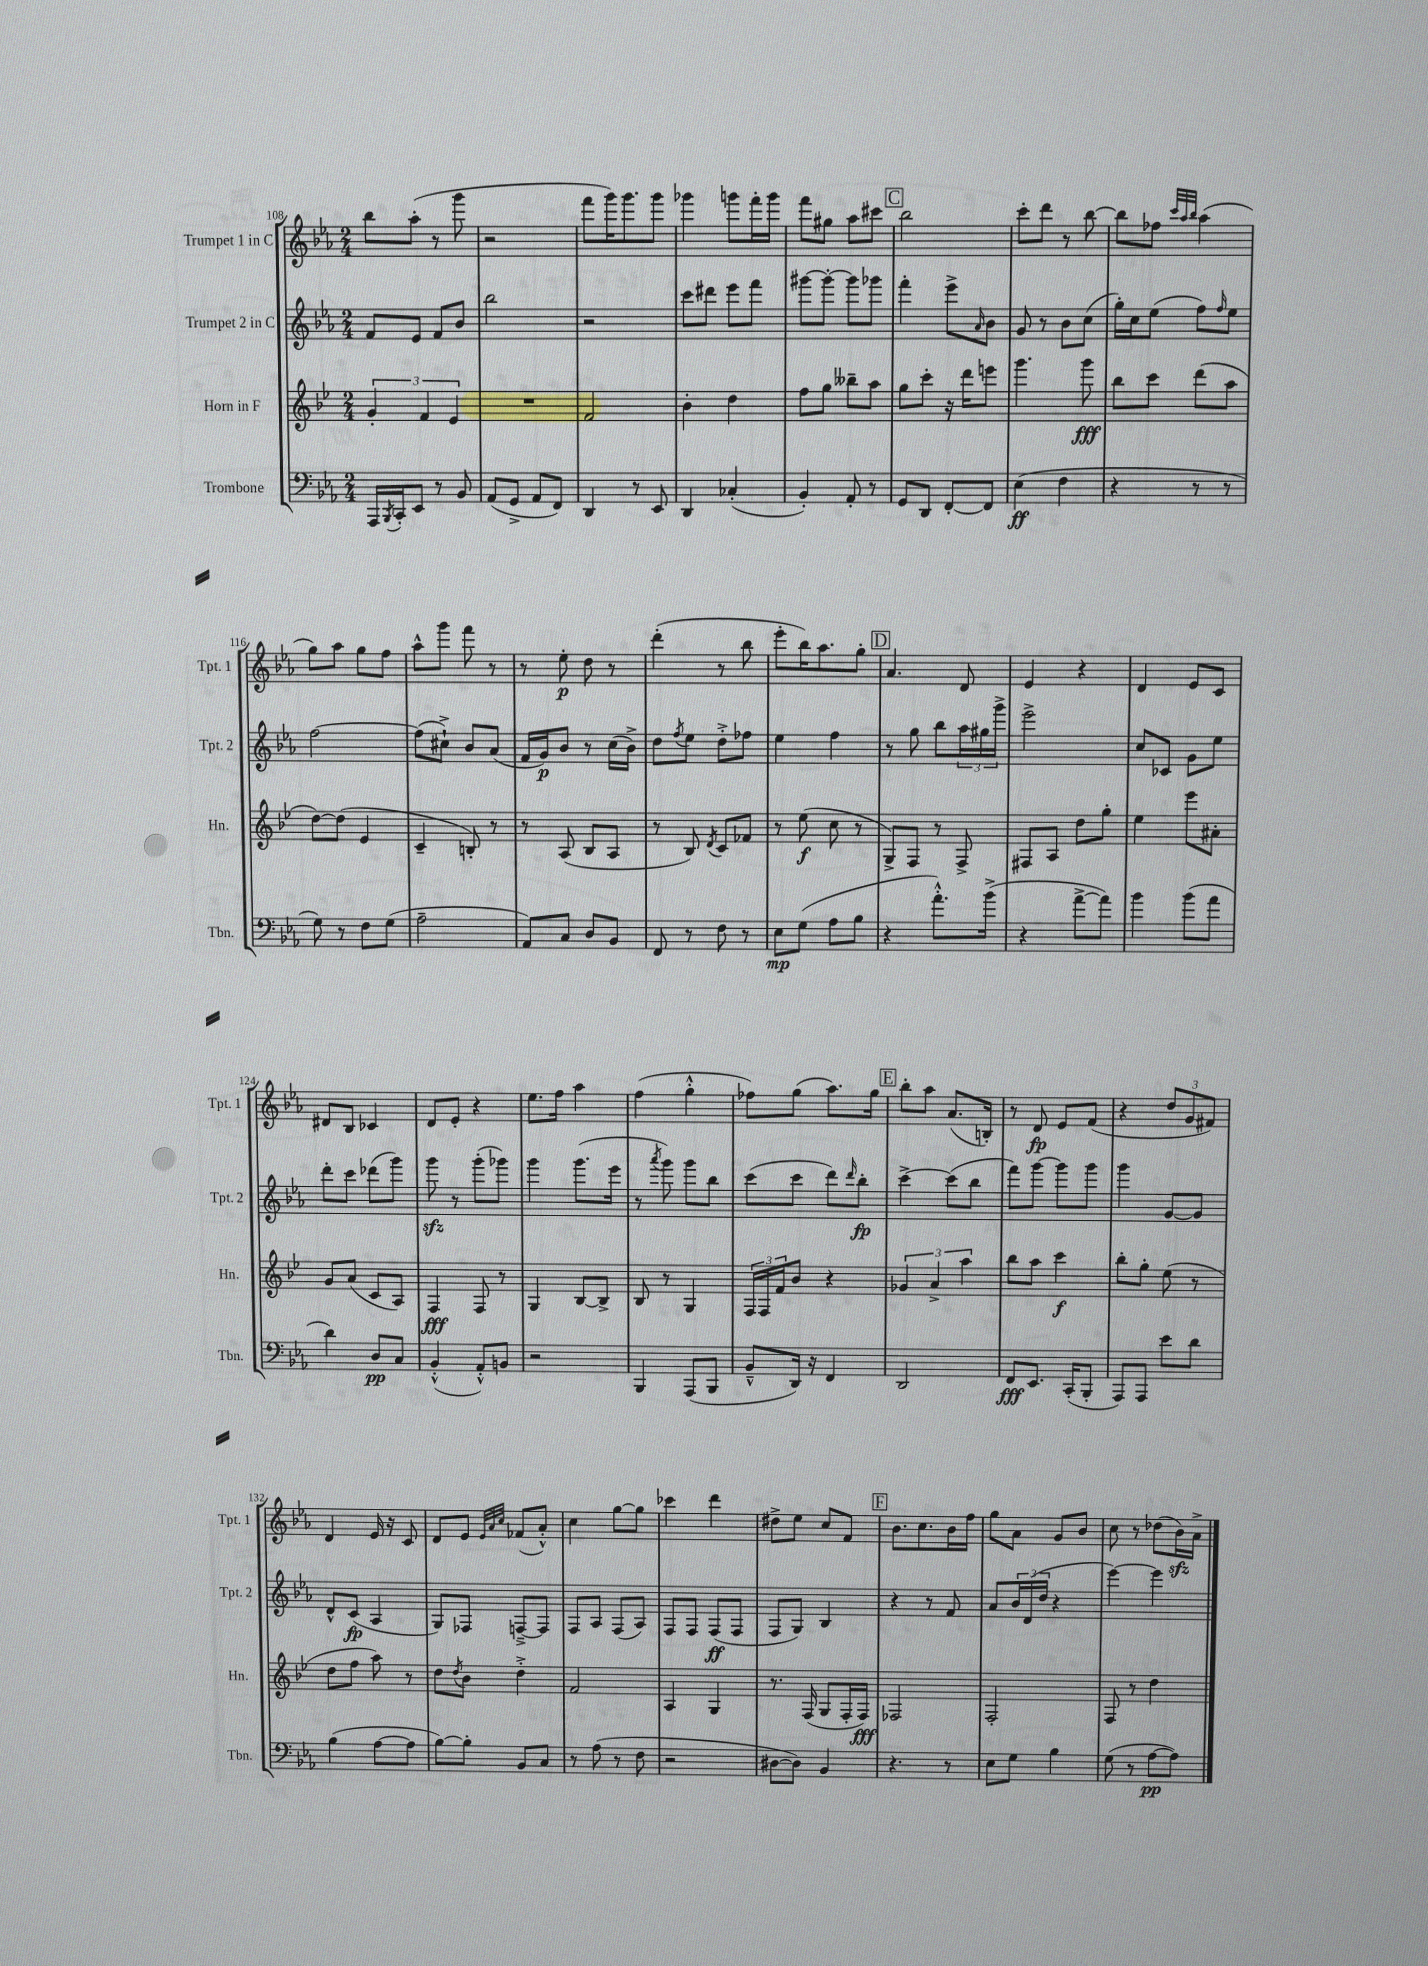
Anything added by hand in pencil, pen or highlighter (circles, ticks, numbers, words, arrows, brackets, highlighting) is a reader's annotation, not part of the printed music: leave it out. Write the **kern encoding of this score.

**kern	**kern	**kern	**kern
*staff4	*staff3	*staff2	*staff1
*clefF4	*clefG2	*clefG2	*clefG2
*k[b-e-a-]	*k[b-e-]	*k[b-e-a-]	*k[b-e-a-]
*M2/4	*M2/4	*M2/4	*M2/4
16AAA-/LL	6g'/	8f/L	8bb-\L
8qBBB-/	.	.	.
16CC'/J	.	.	.
8EE-/J	.	8e-/J	(8aa-'\J
.	6f/	.	.
8r	.	8f/L	8r
.	6e-/	.	.
8BB-/	.	8b-/J	8ggg\
=	=	=	=
(8AA-/L	2r	2bb-\	2r
8GG^/J	.	.	.
8AA-/L	.	.	.
8FF/J)	.	.	.
=	=	=	=
4DD/	2f/	2r	8fff\L
.	.	.	16ggg\K)
.	.	.	8.ggg\
8r	.	.	.
8EE-/	.	.	8ggg\J
=	=	=	=
4DD/	4b-'\	8ccc\L	4ggg-\
.	.	8ddd#\J	.
(4C-'/	4dd\	8eee-\L	8ggg\L
.	.	8fff\J	16fff'\L
.	.	.	16ggg\JJ
=	=	=	=
4BB-'/)	8ff\L	[8ggg#\L	8fff\L
.	8gg\J	8ggg#'\_J	8gg#\J
8AA-'/	8bb--~\L	8ggg#\]L	8aa-\L
8r	8aa\J	8ggg-\J	8ccc#\J
=	=	=	=
8GG/L	8gg\L	4fff'\	2bb-\
8DD/J	8ccc'\J	.	.
[8FF'/L	16r	8eee-^\L	.
.	16ddd\LK	.	.
.	.	16qqa-/	.
8FF/]J	8eee\J	8b-\J	.
=	=	=	=
(4E-\	4.ggg\	8g/	8ccc'\L
.	.	8r	8ddd\J
4F\	.	8b-\L	8r
.	8ggg\	(8cc\J	[8bb-\
=	=	=	=
4r	8bb-\L	16gg'\LL)	8bb-\]L
.	.	16cc\J	.
.	8ccc\J	(8ee-\J	8ff-\J
.	.	.	32qqccc/LLL
.	.	.	32qqaa-/
.	.	.	32qqbb-/JJJ
8r	(8ddd\L	8ff\L)	(4aa-\
.	.	16qqff/	.
8r	8aa\J	8ee-\J	.
=	=	=	=
8G\)	[8dd\L)	[2ff\	8gg\L)
8r	(8dd\]J	.	8aa-\J
8F\L	4e-/	.	8gg\L
(8G\J	.	.	8ff\J
=	=	=	=
2A-~\	4c~/	(8ff\]L	8aa-^^\L
.	.	8cc#`^\J)	8ggg\J
.	8B'/)	8b-/L	8fff\
.	8r	(8a-/J	8r
=	=	=	=
8AA-/L)	8r	16f/LL	8r
.	.	16g/J)	.
8C/J	(8A/	8b-/J	8ee-'\
8D/L	8B-/L	8r	8dd\
8BB-/J	8A/J	(16cc\LL	8r
.	.	16b-^\JJ)	.
=	=	=	=
8FF/	8r	8dd\L	(4ddd'\
.	.	8qff/	.
8r	8B-/)	8ee-\J	.
.	8qd/	.	.
8F\	8c/L	8dd'^\L	8r
8r	8f-/J	8ff-\J	8bb-\
=	=	=	=
8E-\L	8r	4ee-\	8eee-'\L
(8G\J	(8ee-\	.	16bb-\K)
.	.	.	8.aa-\
8A-\L	8cc\	4ff\	.
8B-\J	8r	.	8gg'\J
=	=	=	=
4r	8G^/L)	8r	4.a-/
.	8F/J	8gg\	.
8.a-'^^\L)	8r	8bb-\L	.
.	8F^/	24aa-\L	8d/
.	.	24gg#\	.
(16b-^\Jk	.	.	.
.	.	24ggg^\JJ	.
=	=	=	=
4r	8F#/L	2eee-^\	4e-/
.	8A/J	.	.
[8a-^\L	8dd\L	.	4r
8a-\]J)	8gg'\J	.	.
=	=	=	=
4b-\	4ee-\	8cc/L	4d/
.	.	8c-/J	.
(8b-\L	8eee-\L	8g\L	8e-/L
8a-\J	8a#'\J	8ee-\J	8c/J
=	=	=	=
4d\)	8g/L	8ddd'\L	8d#/L
.	(8a/J	8ccc\J	8B-/J
8D/L	8c/L	(8ddd-\L	4c-/
8C/J	8A/J)	8ggg\J)	.
=	=	=	=
(4BB-'^^/	4F/	8ggg\	8d/L
.	.	8r	8e-'/J
8AA-'^^/L)	8F/	(8ggg'\L	4r
8BB/J	8r	8ggg-\J)	.
=	=	=	=
2r	4G/	4ggg\	8.ee-\L
.	.	.	16ff\Jk
.	[8B-/L	(8.ggg\L	4aa-\
.	8B-^/]J	.	.
.	.	16eee-\Jk	.
=	=	=	=
4BBB-/	8B-/	8r	(4ff\
.	.	8qaaa-/	.
.	8r	8ggg\)	.
(8AAA-/L	4G/	8ggg\L	4gg'^^\
8BBB-/J	.	8bb-\J	.
=	=	=	=
8BB-~^^/L	24F/LL	(8ccc\L	8ff-\L)
.	24F/	.	.
.	24f/J	.	.
16DD/Jk)	8b-/J	8ccc\J	(8gg\J
16r	.	.	.
4FF/	4r	8ddd\L)	8.aa-\L)
.	.	16qqddd/	.
.	.	8bb-'\J	.
.	.	.	16gg\Jk
=	=	=	=
2DD/	6g-/	[4ccc^\	8bb-'\L
.	.	.	8aa-\J
.	6a^/	.	.
.	.	(8ccc\]L	(8.a-/L
.	6aa\	.	.
.	.	8bb-\J	.
.	.	.	16B'/Jk)
=	=	=	=
8FF/L	8bb-\L	8fff\L)	8r
8.EE-/J	8aa\J	[8ggg\J	8d/
.	4ccc\	8ggg\]L	8e-/L
(16CC'/LK	.	.	.
8BBB-'/J	.	8ggg\J	(8f/J
=	=	=	=
8AAA-/L)	8bb-'\L	4ggg\	4r
8AAA-/J	8gg'\J	.	.
8e-\L	(8ee-\	[8g/L	12dd/L
.	.	.	12g/
8d\J	8r	8g/]J	.
.	.	.	12f#/J)
=	=	=	=
(4B-\	8dd\L	8d^^/L	4d/
.	8ff\J	(8c/J	.
[8A-\L	8aa\)	4A-/	16e-/
.	.	.	16r
8A-\]J	8r	.	8c/
=	=	=	=
[8B-\L)	8dd\L	8G/L)	8d/L
.	8qdd/	.	.
8B-'\]J	8b-\J	8F-/J	8e-/J
.	.	.	32qqe-/LLL
.	.	.	32qqa-/
.	.	.	32qqcc/JJJ
8BB-/L	4dd'^\	[8F~^/L	(8f-/L
8C/J	.	8F/]J	8a-'^^/J)
=	=	=	=
8r	2f/	8F/L	4cc\
(8A-\	.	8A-/J	.
8r	.	(8F/L	[8gg\L
8F\	.	8A-/J)	8gg\]J
=	=	=	=
2r	4A/	8F/L	4ccc-\
.	.	8F/J	.
.	4G/	(8F/L	4ddd\
.	.	8F/J	.
=	=	=	=
[8D#\L	8.r	8F/L	8dd#^\L
8D#\]J)	.	8G/J)	8ee-\J
.	(16F/	.	.
4BB-/	8G/L	4B-/	8cc/L
.	16F'/L	.	8f/J
.	16F/JJ)	.	.
=	=	=	=
4.r	2F-/	4r	8.b-\L
.	.	.	8.cc\
.	.	8r	.
8r	.	8f/	16b-\L
.	.	.	16ff\JJ
=	=	=	=
8E-\L	2F'/	8a-/L	8gg\L
8G\J	.	24b-/L	8a-\J
.	.	(24d/	.
.	.	24dd/JJ	.
4B-\	.	4r	8g/L
.	.	.	8b-/J
=	=	=	=
(8G\	8F/	[4eee-\)	8cc\
8r	8r	.	8r
[8A-\L	4dd\	4eee-\]	(8dd-\L
8A-\]J)	.	.	16b-\L)
.	.	.	16a-^\JJ
==	==	==	==
*-	*-	*-	*-
